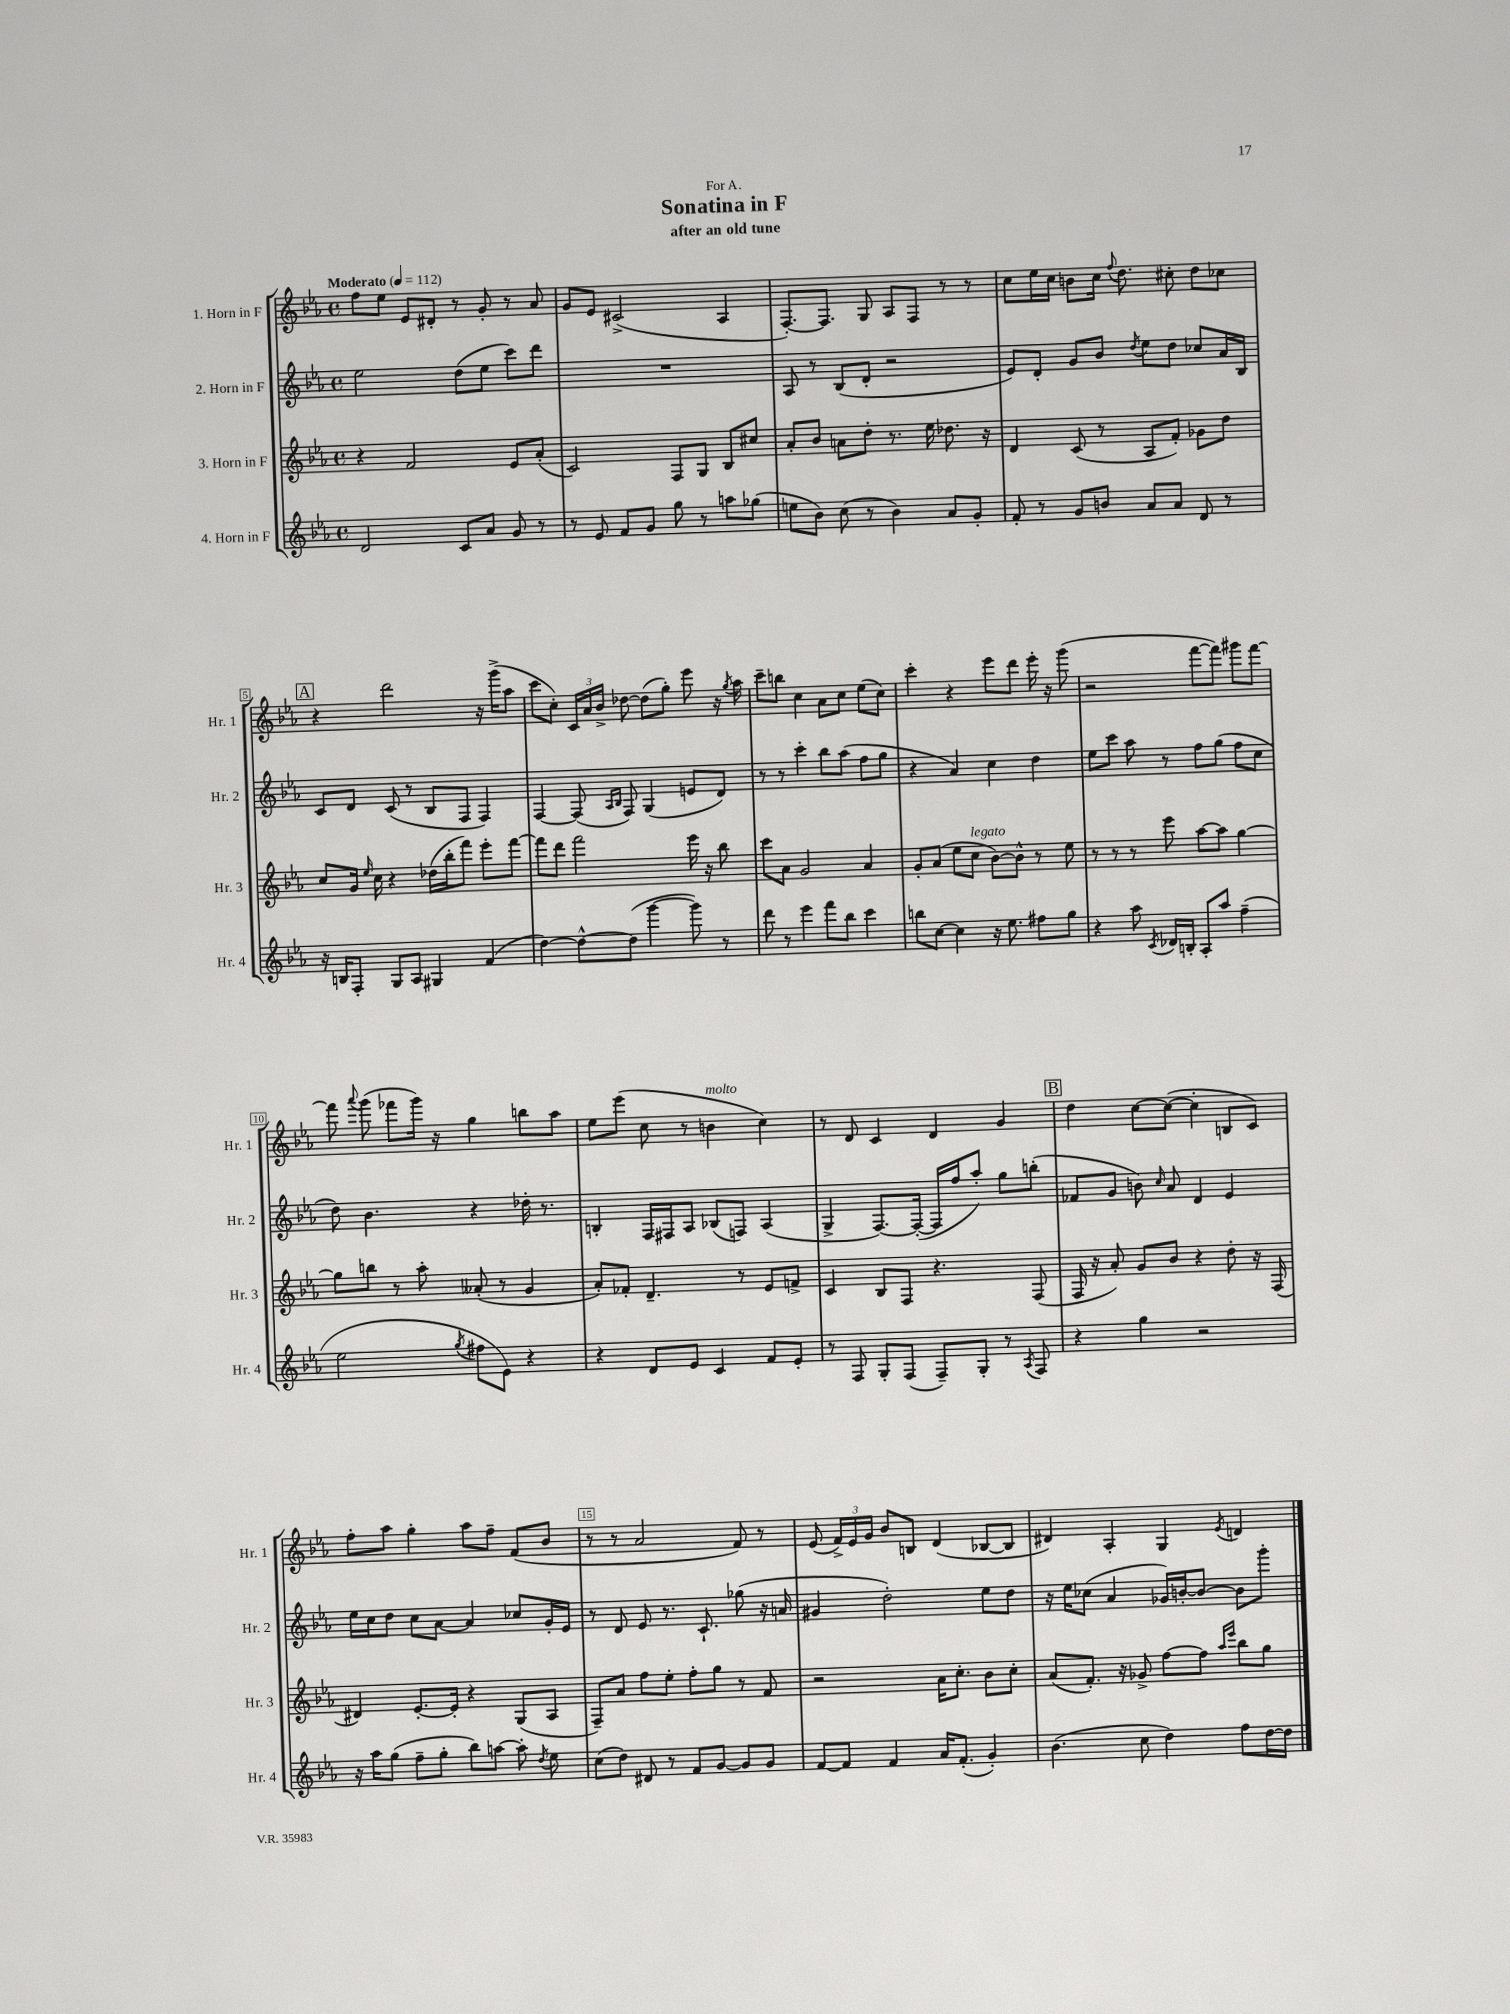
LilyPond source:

\header { title = "Sonatina in F" subtitle = "after an old tune" dedication = "For A." }
<<
\new StaffGroup <<
\new Staff = "s0" \with { instrumentName = "1. Horn in F" shortInstrumentName = "Hr. 1" } {
    \clef treble \key ees \major \defaultTimeSignature \time 4/4 \tempo "Moderato" 4 = 112
    \autoBeamOff f''8[ ees''8] ees'8[ dis'8]-. r8 g'8-. r8 aes'8 |
    g'8[ ees'8] cis'2->( aes4 |
    f8.[~-.) f8.] g8 aes8[ f8] r8 r8 |
    c''8[ ees''16 c''16] b'8[ c''16] \appoggiatura { f''8 } d''8. cis''8-. d''8[ ces''8] |
    \mark \markup { \box "A" } r4 d'''2 r16 g'''16[->( aes''8] |
    c'''8[ c''8]-.) \tuplet 3/2 { c'16[ aes'16 bes'16]-> } des''8~ des''8[( g''8]-.) ees'''8 r16 \acciaccatura { g''8 } aes''16 |
    c'''8[-- b''8] c''4 aes'8[ c''8] ees''8[( c''8]) |
    c'''4-. r4 ees'''8[ d'''8] ees'''16-. r16 g'''8( |
    r2 f'''8[~ f'''8]) gis'''8[ f'''8]~ |
    f'''8 \appoggiatura { aes'''8 } g'''8( fes'''8[ g'''16]) r16 g''4 b''8[ aes''8] |
    ees''8[ ees'''8]( c''8 r8 b'4^\markup { \italic "molto" } c''4) |
    r8 d'8 c'4 d'4 g'4 |
    \mark \markup { \box "B" } d''4 c''8[~ c''8]~( c''4-. b8[ c'8]) |
    f''8[-. aes''8] g''4-. aes''8[ f''8]-- f'8[( bes'8] |
    r8 r8 aes'2 f'8) r8 |
    ees'8( \tuplet 3/2 { f'16[->) ees'16 g'16] } bes'8[ b8] d'4( bes8[~ bes8] |
    dis'4) aes4-. g4 \acciaccatura { ees'8 } d'4 \bar "|." |
}
\new Staff = "s1" \with { instrumentName = "2. Horn in F" shortInstrumentName = "Hr. 2" } {
    \clef treble \key ees \major \defaultTimeSignature \time 4/4
    \autoBeamOff ees''2 d''8[( ees''8] c'''8[) d'''8] |
    R1 |
    aes8 r8 bes8[( d'8]-. r2 |
    ees'8[) d'8]-. g'8[ bes'8] \acciaccatura { d''8 } ees''8[ d''8] ces''8[ aes'16 bes16] |
    \mark \markup { \box "A" } c'8[ d'8] c'8( r8 bes8[ f8] f4) |
    f4~ f8( \grace { aes16[ bes16] } f8) g4( e'8[ d'8]) |
    r8 r8 c'''4-. bes''8[ aes''8]( f''8[ g''8] |
    r4 aes'4) c''4 d''4 |
    ees''8[ c'''8] aes''8 r8 f''8[ g''8]( f''8[ c''8] |
    d''8) bes'4. r4 des''16-. r8. |
    b4-. f16[ fis16 aes8] bes8[( f8]) aes4( |
    g4-> f8.[~) f16]~-.( f16[ f''16 aes''8]-.) g''8[ b''8]-.( |
    \mark \markup { \box "B" } fes'8[ g'8] b'8) \grace { c''16 } aes'8 d'4 ees'4 |
    ees''16[ c''16 d''8] c''8[ aes'8]~ aes'4 ces''8[ g'16-. ees'16] |
    r8 d'8 ees'8 r8. c'8.-! ges''8( r16 a'16 |
    gis'4 d''2-.) ees''8[ d''8] |
    r16 ees''16[ ces''8]( aes'4 ges'16[) b'16~-. b'8]~ b'8[ g'''8]-. \bar "|." |
}
\new Staff = "s2" \with { instrumentName = "3. Horn in F" shortInstrumentName = "Hr. 3" } {
    \clef treble \key ees \major \defaultTimeSignature \time 4/4
    \autoBeamOff r4 f'2 ees'8[ aes'8]-.( |
    c'2) f8[ g8] bes8[ cis''8] |
    aes'8[-. bes'8] a'8[ d''8]-. r8. ees''16 des''8. r16 |
    d'4 c'8( r8 aes8[ f'8]-.) ges'8[ d''8] |
    \mark \markup { \box "A" } c''8[ g'16] \grace { ees''16 } c''16 r4 des''16[( bes''16-. f'''8]) ees'''8[-. f'''8]~ |
    f'''8[ d'''8] f'''2 ees'''16 r16 bes''8 |
    c'''8[ aes'8] g'2 aes'4 |
    g'8[-. aes'8]( ees''8[ c''8]^\markup { \italic "legato" } bes'8[~) bes'8]-^ r8 ees''8 |
    r8 r8 r8 ees'''8 aes''8[~ aes''8] g''4~ |
    g''8[ b''8] r8 aes''8-. aeses'8-.( r8 g'4 |
    aes'8[-.) fes'8]-. d'4.-- r8 ees'8[ f'8]-> |
    c'4 bes8[ f8] r4. f8( |
    \mark \markup { \box "B" } f16 r16 aes'8-.) g'8[ bes'8] r4 d''8-. r16 f16( |
    dis'4) ees'8.[~-. ees'16]-. r4 g8[( aes8] |
    f8[--) aes'8] f''8[ ees''8]-. f''8[-. g''8] r8 f'8 |
    r2 aes'16[ c''8.]-. bes'8[ c''8]-. |
    aes'8[( f'8.]-.) r16 ges'8-> f''8[~ f''8] \grace { aes''16[ ees'''16] } bes''8[ g''8] \bar "|." |
}
\new Staff = "s3" \with { instrumentName = "4. Horn in F" shortInstrumentName = "Hr. 4" } {
    \clef treble \key ees \major \defaultTimeSignature \time 4/4
    \autoBeamOff d'2 c'8[ aes'8] g'8 r8 |
    r8 ees'8 f'8[ g'8] g''8 r8 a''8[ ges''8]( |
    e''8[ bes'8]) c''8( r8 bes'4) aes'8[ g'8]-. |
    f'8-. r8 g'8[ b'8] aes'8[ aes'8] d'8 r8 |
    \mark \markup { \box "A" } r16 b16[ f8]-. g8[ aes8] gis4 f'4( |
    d''4~) d''8[~-^ d''8]( g'''4~ g'''8) r8 |
    d'''8 r8 ees'''4 f'''8[ bes''8] c'''4 |
    b''8[ c''8]~ c''4 r16 ees''8. fis''8[ g''8] |
    r4 aes''8 \acciaccatura { c'8 } des'16[ b16]-. aes8[-. aes''8] f''4--( |
    ees''2 \acciaccatura { g''8 } fis''8[ ees'8]) r4 |
    r4 d'8[ ees'8] c'4 f'8[ ees'8]-. |
    r8 f8 g8[-. f8]( f8[--) g8]-. r8 \acciaccatura { aes8 } f8 |
    \mark \markup { \box "B" } r4 g''4 r2 |
    r16 aes''16[ g''8]( f''8[-- g''8]-. bes''8[) a''8]~ a''8-. \acciaccatura { d''8 } ees''8 |
    c''8[( d''8]) dis'8 r8 f'8[ g'8]~ g'8[ g'8] |
    f'8[~ f'8] f'4 aes'16[ f'8.]-.( g'4-.) |
    bes'4.( c''8 d''4) f''8[ d''16~ d''16] \bar "|." |
}
>>
>>
\layout { \context { \Score \override BarNumber.break-visibility = ##(#f #t #t) barNumberVisibility = #(every-nth-bar-number-visible 5) \override BarNumber.stencil = #(make-stencil-boxer 0.1 0.3 ly:text-interface::print) } }
